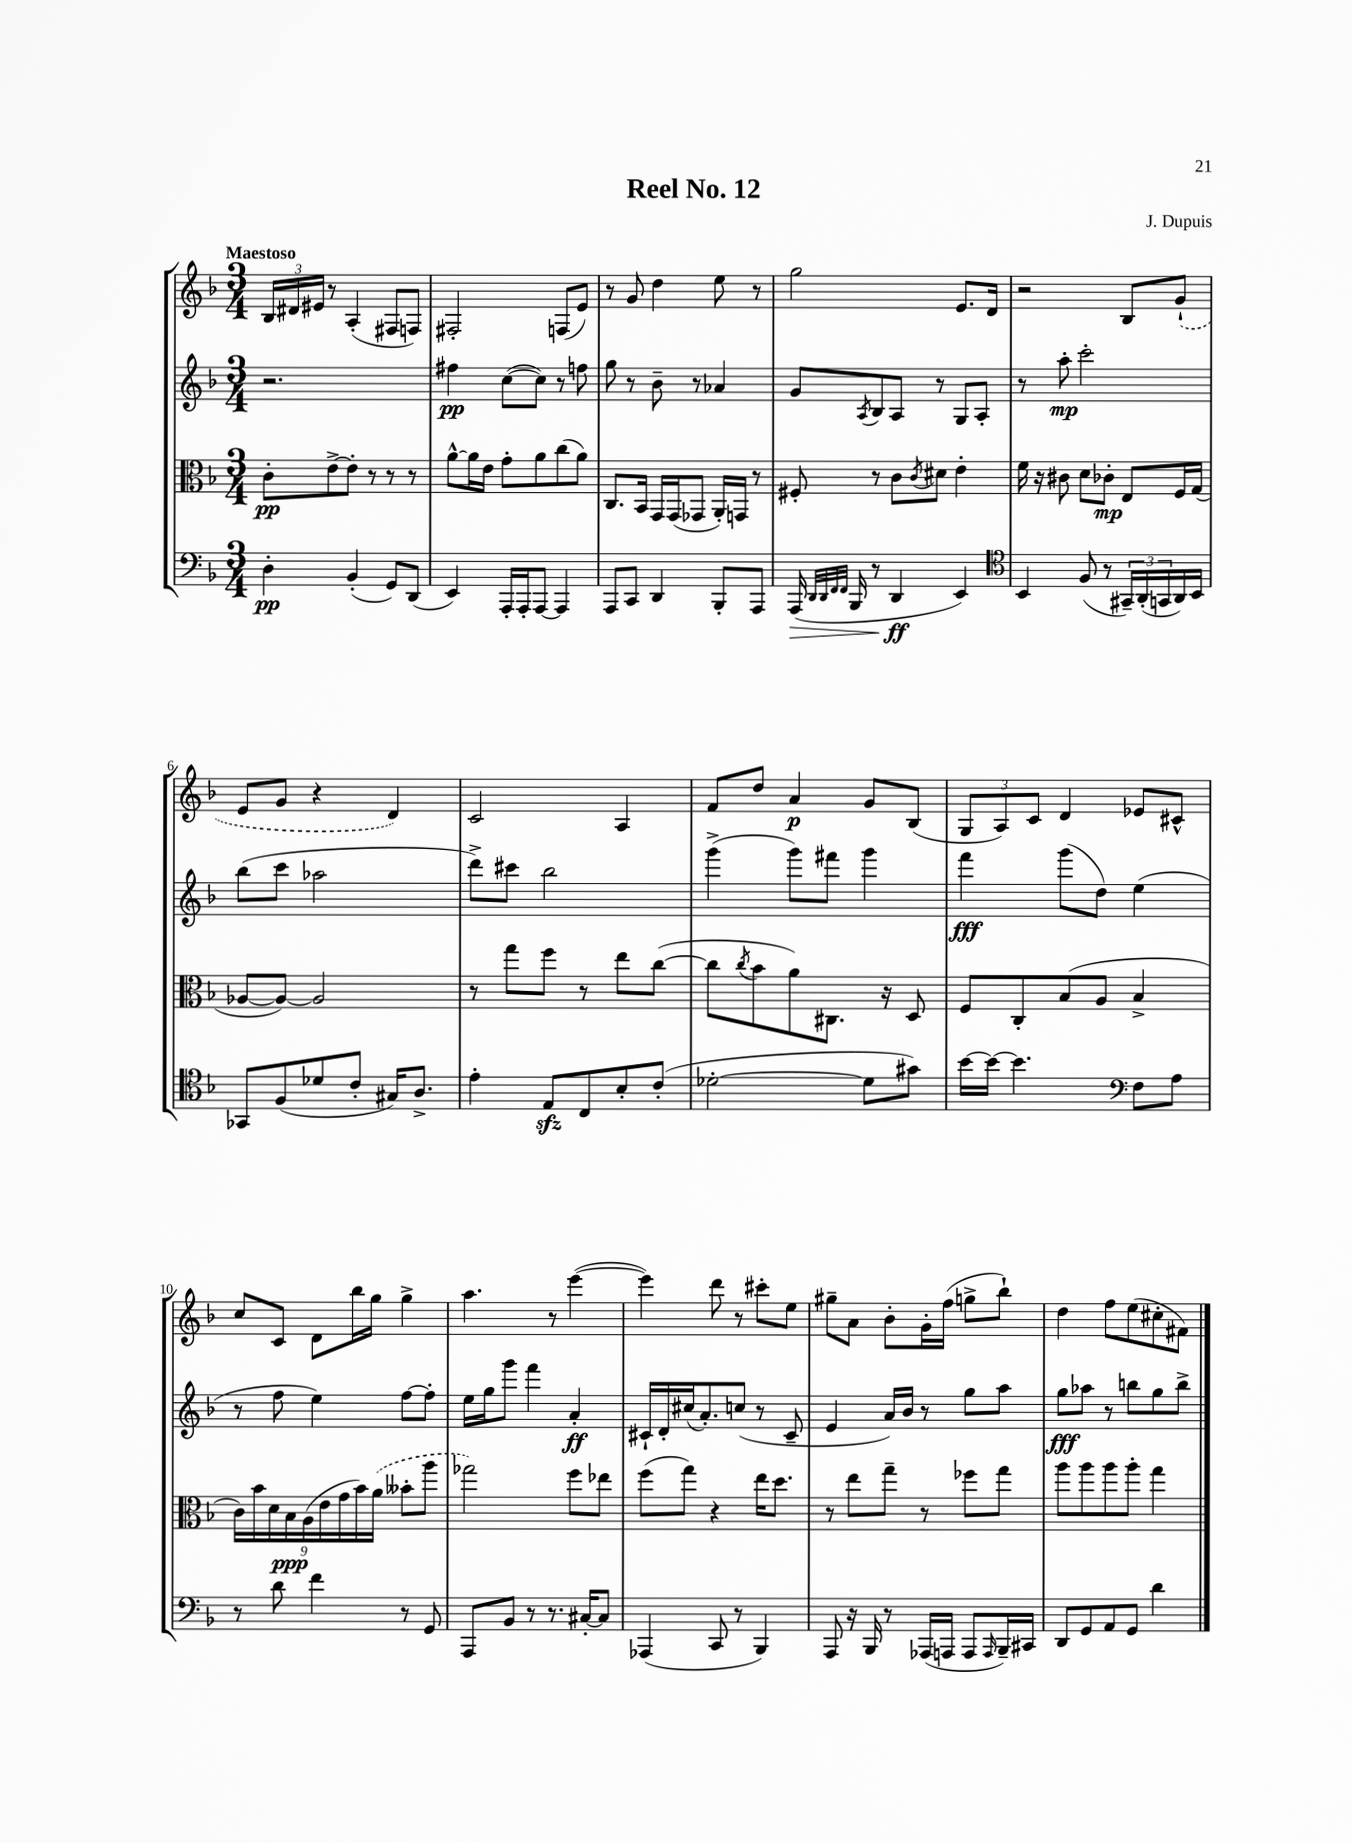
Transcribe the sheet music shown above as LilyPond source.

\header { title = "Reel No. 12" composer = "J. Dupuis" }
<<
\new StaffGroup <<
\new Staff = "s0" {
    \clef treble \key f \major \numericTimeSignature \time 3/4 \tempo "Maestoso"
    \tuplet 3/2 { bes16 dis'16 eis'16 } r8 a4-.( fis8 f8) |
    fis2-. f8( e'8) |
    r8 g'8 d''4 e''8 r8 |
    g''2 e'8. d'16 |
    r2 bes8 \once \slurDashed g'8-!( |
    e'8 g'8 r4 d'4) |
    c'2 a4 |
    f'8 d''8 a'4\p g'8 bes8( |
    \tuplet 3/2 { g8 a8) c'8 } d'4 ees'8 cis'8-^ |
    c''8 c'8 d'8 bes''16 g''16 g''4-> |
    a''4. r8 e'''4~( |
    e'''4) d'''8 r8 cis'''8-. e''8 |
    gis''8-- a'8 bes'8-. g'16-. f''16( g''8-> bes''8-!) |
    d''4 f''8 e''8( cis''8-. fis'8) \bar "|." |
}
\new Staff = "s1" {
    \clef treble \key f \major \numericTimeSignature \time 3/4
    r2. |
    fis''4\pp c''8~( c''8) r8 f''8 |
    g''8 r8 bes'8-- r8 aes'4 |
    g'8 \acciaccatura { a8 } bes8 a8 r8 g8 a8-. |
    r8 a''8-.\mp c'''2-. |
    bes''8( c'''8 aes''2 |
    d'''8->) cis'''8 bes''2 |
    g'''4->( g'''8) fis'''8 g'''4 |
    f'''4\fff g'''8( d''8) e''4( |
    r8 f''8 e''4) f''8~ f''8-. |
    e''16 g''16 g'''8 f'''4 a'4-.\ff |
    cis'16-! d'16-. cis''16( a'8.-.) c''8( r8 cis'8-- |
    e'4 a'16) bes'16 r8 g''8 a''8 |
    g''8\fff aes''8 r8 b''8 g''8 b''8-> \bar "|." |
}
\new Staff = "s2" {
    \clef alto \key f \major \numericTimeSignature \time 3/4
    c'8-.\pp e'8~-> e'8-. r8 r8 r8 |
    a'8~-^ a'16 e'16 g'8-. a'8 c''8( a'8) |
    c8. bes,16 g,16 g,16( ges,8 a,16-.) g,16 r8 |
    fis8-. r8 c'8 \acciaccatura { c'8 } dis'8 e'4-. |
    f'16 r16 cis'8 d'8 ces'8-.\mp e8 f16 g16( |
    aes8~ aes8~) aes2 |
    r8 g''8 f''8 r8 e''8 c''8~( |
    c''8 \acciaccatura { c''8 } bes'8 a'8) cis8. r16 d8 |
    f8 c8-. bes8( a8 bes4-> |
    \tuplet 9/8 { c'16) bes'16 d'16 bes16\ppp a16( e'16 g'16 bes'16) \once \slurDashed a'16( } beses'8-. a''8 |
    ges''2) f''8 ees''8 |
    f''8( g''8) r4 e''16 d''8. |
    r8 e''8 g''8-- r8 fes''8 g''8 |
    a''8 a''8 a''8 a''8-. g''4 \bar "|." |
}
\new Staff = "s3" {
    \clef bass \key f \major \numericTimeSignature \time 3/4
    d4-.\pp bes,4-.( g,8) d,8( |
    e,4) a,,16-. a,,16-. a,,8~ a,,4 |
    a,,8 c,8 d,4 bes,,8-. a,,8 |
    a,,16\>( \grace { d,32 d,32 f,32 f,32 } bes,,16 r8 d,4\ff\! e,4) |
    \clef tenor bes,4 f8( r8 \tuplet 3/2 { gis,16--) a,16-.( g,16 } a,16) bes,16 |
    ges,8 f8( des'8 c'8-. gis16) a8.-> |
    e'4-. e8\sfz c8 bes8-. c'8-.( |
    des'2~-. des'8 gis'8) |
    bes'16~ bes'16~ bes'4. \clef bass f8 a8 |
    r8 d'8 f'4 r8 g,8 |
    a,,8 bes,8 r8 r8. cis16~-. cis8 |
    aes,,4( c,8 r8 bes,,4) |
    a,,8 r16 bes,,16 r8 aes,,16( a,,16 a,,8 \grace { a,,16 } bes,,16--) cis,16 |
    d,8 g,8 a,8 g,8 d'4 \bar "|." |
}
>>
>>
